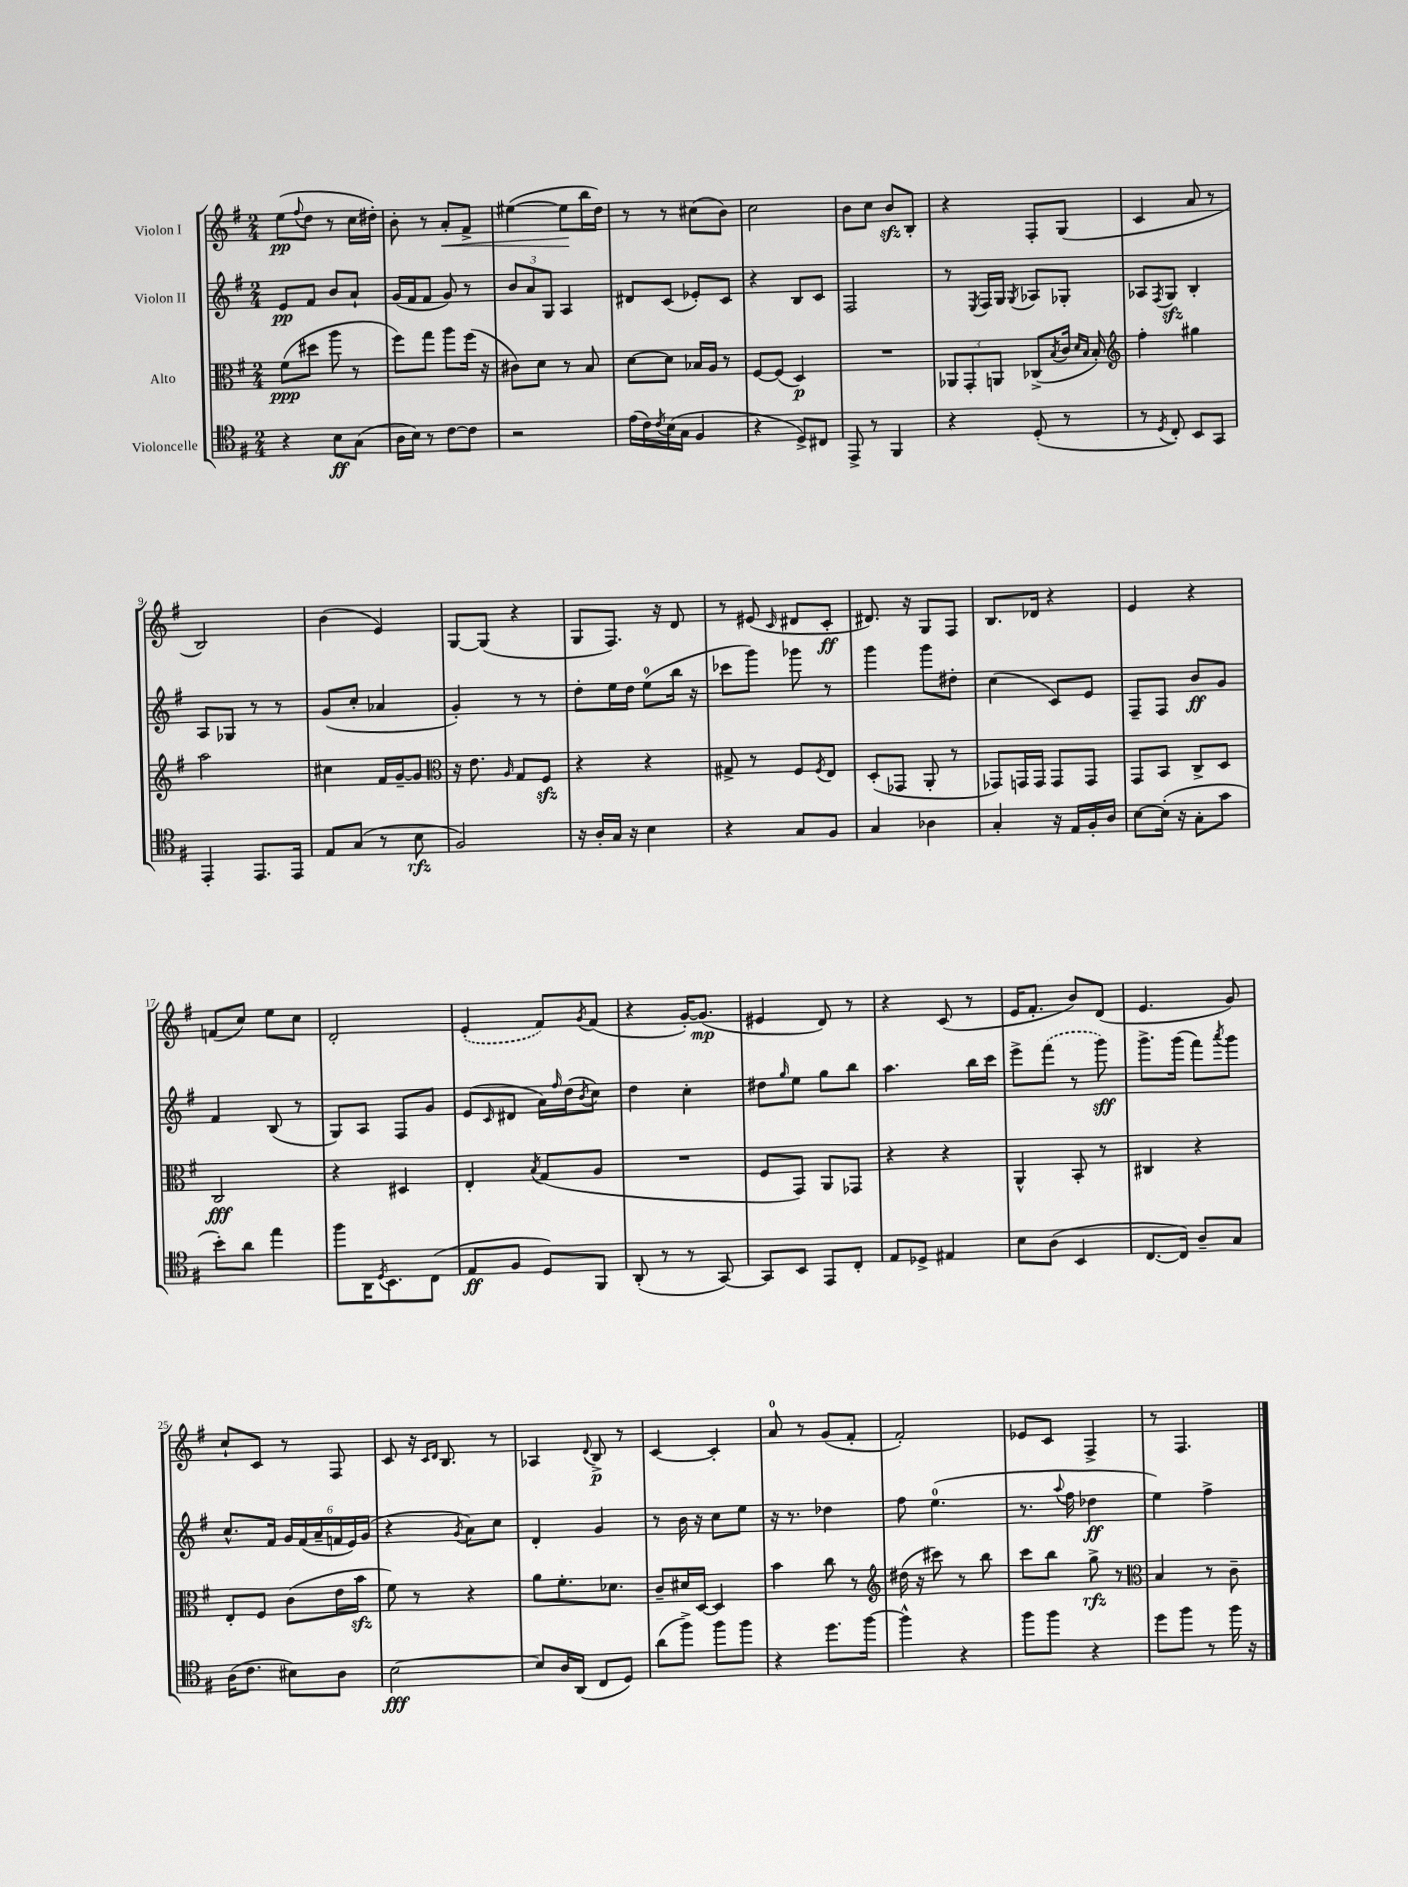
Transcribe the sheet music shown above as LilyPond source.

<<
\new StaffGroup <<
\new Staff = "s0" \with { instrumentName = "Violon I" } {
    \clef treble \key g \major \numericTimeSignature \time 2/4
    e''8\pp( \appoggiatura { fis''8 } d''8 r8 c''16 dis''16-.) |
    b'8-. r8 a'8-.\< fis'8-> |
    eis''4~( eis''8\! b''16 d''16) |
    r8 r8 cis''8( b'8) |
    c''2 |
    b'8 c''8 b'8\sfz b8-. |
    r4 fis8-. g8( |
    c'4 a'8 r8 |
    b2) |
    b'4( e'4) |
    g8~ g8( r4 |
    g8 fis8.) r16 d'8 |
    r8 eis'8( \grace { c'16 } dis'8 c'8-.\ff |
    dis'8.) r16 g8 fis8 |
    b8. des'16 r4 |
    e'4 r4 |
    f'8( c''8) e''8 c''8 |
    d'2-. |
    \once \slurDashed e'4-.( fis'8) \acciaccatura { g'8 } fis'8( |
    r4 g'16~-.) g'8.\mp( |
    eis'4 d'8) r8 |
    r4 c'8( r8 |
    e'16 fis'8.-. b'8) d'8( |
    e'4. g'8) |
    c''8-! c'8 r8 fis8 |
    c'8 r16 \grace { c'16 d'16 } b8. r8 |
    aes4 \appoggiatura { d'8 } b8->\p r8 |
    c'4~ c'4-. |
    a'8-0 r8 g'8( fis'8-. |
    fis'2-.) |
    ees'8 c'8 fis4-> |
    r8 fis4. \bar "|." |
}
\new Staff = "s1" \with { instrumentName = "Violon II" } {
    \clef treble \key g \major \numericTimeSignature \time 2/4
    e'8\pp fis'8 b'8 a'8-! |
    g'16( fis'16 fis'8 g'8) r8 |
    \tuplet 3/2 { b'8 a'8 g8 } a4 |
    dis'8 c'8( ees'8-.) c'8 |
    r4 b8 c'8 |
    fis2 |
    r8 \acciaccatura { e8 } fis16 g16 \acciaccatura { g8 } aes8 ges8-. |
    aes8 \acciaccatura { fis8 } g8\sfz b4-. |
    a8 ges8 r8 r8 |
    g'8( c''8-. aes'4 |
    g'4-.) r8 r8 |
    d''8-. e''16 d''16 e''8-0( b''16 r16 |
    ces'''8 g'''8) ges'''8 r8 |
    g'''4 g'''8 dis''8-. |
    c''4( c'8) e'8 |
    fis8-- fis8 b'8\ff g'8 |
    fis'4 b8( r8 |
    g8) a8 fis8 g'8 |
    e'8( \grace { c'16 } dis'8 a'16) \grace { fis''16 } d''16( \acciaccatura { b'8 } c''8) |
    d''4 c''4-. |
    dis''8 \grace { g''16 } e''8 g''8 b''8 |
    a''4. b''16 c'''16 |
    e'''8-> \once \slurDashed fis'''8( r8 g'''8\sff) |
    g'''8.-> g'''16( fis'''8) \acciaccatura { a'''8 } g'''8 |
    c''8.-^ fis'16 \tuplet 6/4 { g'16 fis'16( a'16-- f'16 e'16) g'16( } |
    r4 \acciaccatura { g'8 } a'8) c''8 |
    d'4-. g'4 |
    r8 b'16 r16 c''8 e''8 |
    r16 r8. des''4 |
    fis''8 e''4.-0( |
    r8. \appoggiatura { a''8 } fis''16 des''4\ff |
    e''4) fis''4-> \bar "|." |
}
\new Staff = "s2" \with { instrumentName = "Alto" } {
    \clef alto \key g \major \numericTimeSignature \time 2/4
    fis'8\ppp( dis''8 a''8 r8 |
    fis''8) g''8 a''8 fis''16( r16 |
    cis'8) d'8 r8 b8 |
    d'8~ d'8 bes16 a16 r8 |
    fis8~ fis8( d4\p) |
    R2 |
    \tuplet 3/2 { aes,8 g,8-. a,8 } ces8->( \acciaccatura { b8 } c'16 \grace { d'16 b16 } b16-.) |
    \clef treble fis''4-. gis''4 |
    a''2 |
    cis''4 fis'16 g'16~-- g'8 |
    \clef alto r16 e'8. \grace { a16 } g8 fis8\sfz |
    r4 r4 |
    gis8-> r8 fis8 \acciaccatura { fis8 } e8 |
    d8-.( ges,8 a,8-. r8 |
    ges,8) g,16 g,16 g,8 g,8 |
    g,8 b,8 c8-> d8 |
    c2\fff |
    r4 dis4 |
    e4-. \acciaccatura { b8 } g8( a8 |
    R2 |
    fis8 g,8) a,8 ges,8 |
    r4 r4 |
    a,4-^ b,8-. r8 |
    cis4 r4 |
    e8-. fis8 c'8( e'16 b'16\sfz |
    fis'8) r8 r4 |
    a'8 fis'8.-. des'8. |
    c'8-- dis'16 d16~ d4 |
    b'4 c''8 r8 |
    \clef treble dis''16( r16 cis'''8) r8 b''8 |
    c'''8 b''8 g''8->\rfz r8 |
    \clef alto b4 r8 c'8-- \bar "|." |
}
\new Staff = "s3" \with { instrumentName = "Violoncelle" } {
    \clef tenor \key g \major \numericTimeSignature \time 2/4
    r4 b8\ff g8( |
    a16 b16) r8 c'8~ c'8 |
    r2 |
    e'16( c'16) \acciaccatura { c'8 } b16( g16 fis4 |
    r4 d8->) cis8 |
    e,8-> r8 fis,4 |
    r4 d8-.( r8 |
    r8 \acciaccatura { d8 } c8-.) b,8 g,8 |
    e,4-. e,8. e,16 |
    e8 g8( r8 b8\rfz |
    fis2) |
    r16 a16-. g16 r16 b4 |
    r4 g8 fis8 |
    g4 aes4 |
    g4-. r16 e16 fis16-. a16 |
    b8~ b16-.( r16 g8-. g'8 |
    b'8-.) a'8 e''4 |
    fis''8 a,16 \acciaccatura { d8 } b,8. c8( |
    e8\ff fis8 d8) fis,8 |
    a,8-.( r8 r8 g,8~) |
    g,8 b,8 e,8 c8-. |
    e8 des8-> eis4 |
    b8 a8( b,4 |
    c8.~ c16) a8-- g8 |
    a16( c'8. bis8) a8 |
    b2~\fff |
    b8 a16 a,16( c8 d8) |
    a'8( fis''8->) fis''8 fis''8 |
    r4 d''8. fis''16~ |
    fis''4-^ r4 |
    fis''8 fis''8 r4 |
    d''8 fis''8 r8 fis''16 r16 \bar "|." |
}
>>
>>
